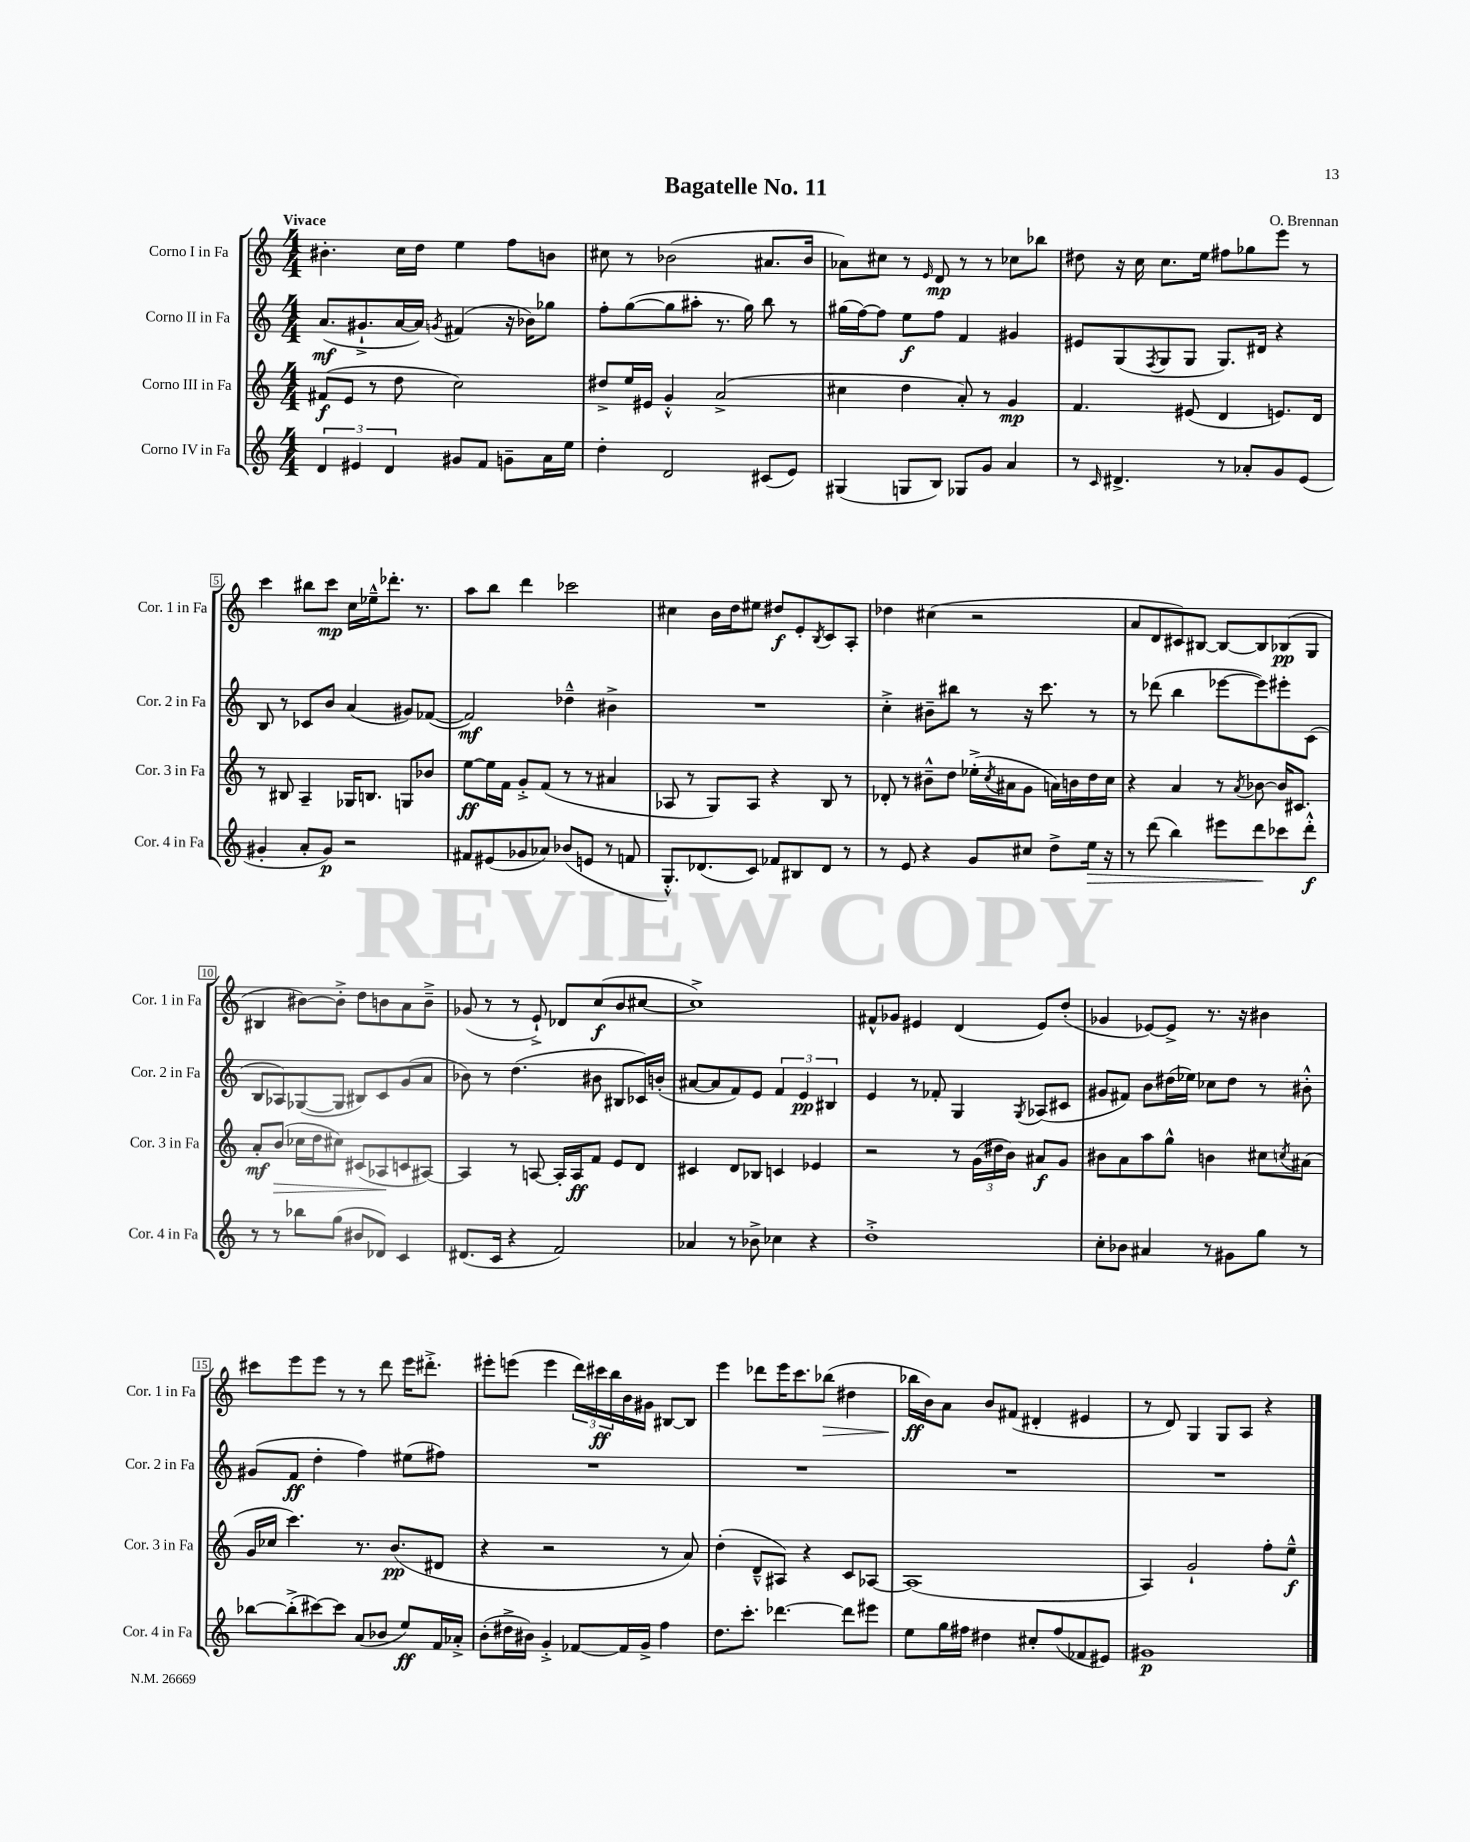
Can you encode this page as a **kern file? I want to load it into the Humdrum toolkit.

**kern	**kern	**kern	**kern
*staff4	*staff3	*staff2	*staff1
*clefG2	*clefG2	*clefG2	*clefG2
*k[]	*k[]	*k[]	*k[]
*M4/4	*M4/4	*M4/4	*M4/4
6d/	(8f#/L	(8.a/L	4.b#'\
.	8e/J	.	.
6e#/	.	.	.
.	.	8.g#`^/	.
.	8r	.	.
6d/	.	.	.
.	8dd\	[16a/L	16cc\LL
.	.	16a/]JJ)	16dd\JJ
.	.	8qg/	.
8g#/L	2cc\)	(4f#/	4ee\
8f/J	.	.	.
8g~\L	.	16r	8ff\L
.	.	16b-\LK)	.
16a\L	.	8gg-\J	8b\J
16ee\JJ	.	.	.
=	=	=	=
4dd'\	8dd#^/L	8ff'\L	8cc#\
.	16ee/L	([8gg\	8r
.	16e#/JJ	.	.
2d/	4g'^^/	8gg\]	(2b-\
.	.	8aa#'\J	.
.	(2a^/	8.r	.
.	.	16gg\)	.
(8c#/L	.	8bb\	8.a#/L
8e/J)	.	8r	.
.	.	.	16b-/Jk
=	=	=	=
(4G#/	4cc#\	(16gg#\LL	8a-\L)
.	.	[16ff\J)	.
.	.	8ff\]J	8cc#\J
8G/L	4dd\	8ee\L	8r
.	.	.	16qqe/
8B/J)	.	8ff\J	8d/
8G-/L	8a'/)	4f/	8r
8g/J	8r	.	8r
4a/	4g/	4g#/	8cc-\L
.	.	.	8bb-\J
=	=	=	=
8r	4.f/	8e#/L	8dd#\
16qqc/	.	.	.
4.d#^/	.	(8G/	16r
.	.	.	16cc\
.	.	8qF/	.
.	.	8G/	8.cc\L
.	(8e#/	8G/J	.
.	.	.	16ee\Jk
8r	4d/	8.G/L)	8ff#\L
8a-'/L	.	.	8gg-\
.	.	16d#/Jk	.
8g/	8.e/L)	4r	8eee\J
(8e/J	.	.	8r
.	16d/Jk	.	.
=	=	=	=
4g#'/	8r	8B/	4ccc\
.	8B#/	8r	.
8a'/L	4A~/	8c-/L	8bb#\L
8g#/J)	.	8b/J	8ccc\J
2r	16G-/LK	(4a/	16cc\LL
.	8.B/J	.	16ee-~^^\J
.	.	.	8.ddd-'\J
.	8G/L	8g#/L)	.
.	.	.	8.r
.	8b-/J	([8f-/J	.
=	=	=	=
8f#/L	[8ee\L	2f-/])	8aa\L
(8e#/	16ee\]L	.	8bb\J
.	16f\JJ	.	.
8g-/	8g'^/L	.	4ddd\
8a-/J)	(8f/J	.	.
(8b-/L	8r	4dd-~^^\	2ccc-\
8e/J	8r	.	.
8r	4a#/	4b#^\	.
8f/	.	.	.
=	=	=	=
8.G'^^/L)	8A-/	1r	4cc#\
.	8r	.	.
(8.d-/	.	.	.
.	8G/L)	.	16b\LL
.	.	.	16dd\J
8c/J)	8A-/J	.	8ee#\J
8f-/L	4r	.	8dd#/L
8B#/	.	.	8e'/
.	.	.	8qB/
8d-/J	8B/	.	8c/
8r	8r	.	8A'/J
=	=	=	=
8r	8d-'/	4cc'^\	4dd-\
8e/	8r	.	.
4r	8b#~^^\L	8b#~\L	(4cc#\
.	8dd\J	8bb#\J	.
8g/L	(16ee-'^\LL	8r	2r
.	8qcc/	.	.
.	16a#\J	.	.
8cc#/J	8g\J	16r	.
.	.	8.ccc\	.
8dd^\L	16a\LL)	.	.
.	16b\	.	.
16ee\Jk	16dd\	8r	.
16r	16cc\JJ	.	.
=	=	=	=
8r	4r	8r	8a/L
(8ddd\	.	(8ddd-\	8d/
4bb\)	4a/	4bb\	8c#/)
.	.	.	[8B#/J
8eee#\L	8r	[8eee-\L	8B#/_L
.	8qa/	.	.
8ddd\	[8b-\	8eee-\])	8B#/]
8ccc-\	16b-/]LK	8eee#'\	(8B-/
.	8.c#/J	.	.
8ddd'^^\J	.	(8c\J	8G/J
=	=	=	=
8r	8a'/L	8B/L	4B#/
8r	(8b/J	8A-/)	.
8bb-\L	16cc-\LL	([8G-/	[8b#\L)
.	16dd\J	.	.
(8gg\J	8cc#\J)	8G-/]J	8b#'^\]J
8b#/L	(8c#/L	8B#/L)	8dd\L
8d-/J)	8A-/	8c/	8b\
4c/	8c/	(8g/	8a\
.	[8A#/J)	8a/J	8b~^\J
=	=	=	=
(8.d#/L	4A#/]	8b-\)	(8g-/
.	.	8r	8r
16c/Jk	.	.	.
4r	8r	(4.dd\	8r
.	[8A/	.	8e`^/)
2f/)	16A'/]LL	.	8d-/L
.	16A/J	.	.
.	8f/J	8b#\	(8cc/
.	8e/L	8B#/L	8b/
.	8d/J	16c-/L)	[8cc#/J
.	.	(16b'/JJ	.
=	=	=	=
4a-/	4c#/	[8a#/L	1cc#^])
.	.	8a#/]	.
8r	8d/L	8f/)	.
8b-^\	8B-/J	8e/J	.
4cc-\	4c/	6f/	.
.	.	6e/	.
4r	4e-/	.	.
.	.	6B#/	.
=	=	=	=
1dd'^	2r	4e/	8f#^^/L
.	.	.	8g-/J
.	.	8r	4e#/
.	.	8f-'/	.
.	8r	4G/	(4d/
.	(24g\LL	.	.
.	24dd#\	.	.
.	24b\JJ)	.	.
.	.	8qG/	.
.	8a#/L	(8A-/L	8e#/L)
.	8g/J	8c#/J	(8dd'/J
=	=	=	=
8cc'\L	8b#\L	8g#/L	4g-/
8b-\J	8a\	8f#/J)	.
4a#/	8aa\	8b\L	[8e-/L)
.	8gg^^\J	(16dd#\L	8e-^/]J
.	.	16ee-\JJ)	.
8r	4b\	8cc-\L	8.r
8g#\L	.	8dd#\J	.
.	.	.	16r
8gg\J	8cc#\L	8r	4b#\
.	8qcc/	.	.
8r	(8a#\J	8b#'^^\	.
=	=	=	=
[8bb-\L	16g/LL	(8g#/L	8ccc#\L
.	16cc-/JJ	.	.
(8bb-'^\]	4.ccc\)	8f/J	8eee\
[8ccc#\)	.	4dd'\	8eee\J
8ccc#\]J	.	.	8r
(8a/L	8.r	4ff\)	8r
8b-/J	.	.	8ddd\
.	(8.b/L	.	.
8ee/L)	.	(8ee#\L	16eee\LK
.	.	.	8.ddd#'^\J
16f/L	8d#/J	8ff#\J)	.
16a-'^/JJ	.	.	.
=	=	=	=
(8b'\L	4r	1r	8eee#'\L
16dd#^\L	.	.	(8eee\J
16b#\JJ)	.	.	.
4g'^/	2r	.	4eee\
[8f-/L	.	.	24ddd\LL)
.	.	.	24ccc#\
.	.	.	24bb\
16f-/]L	.	.	16b\
16g^/JJ	.	.	16g#\JJ
4ff\	8r	.	[8B#/L
.	8a/)	.	8B#/]J
=	=	=	=
8.dd\L	(4dd'\	1r	4eee\
8.ccc'\J	.	.	.
.	8d~^^/L	.	8ddd-\L
[4.ddd-\	8A#/J)	.	16eee\K
.	.	.	8.ccc\
.	4r	.	.
.	.	.	(8bb-\J
8ddd-\]L	8c/L	.	4dd#\
8eee#\J	[8A-/J	.	.
=	=	=	=
8ee\L	(1A-]	1r	16bb-\LL
.	.	.	16b\J)
16gg\L	.	.	8a\J
16ff#\JJ	.	.	.
4dd#\	.	.	8b/L
.	.	.	(8f#/J
8cc#'/L	.	.	4d#'/
(8ff#/	.	.	.
8f-/	.	.	4e#/
8e#/J)	.	.	.
=	=	=	=
1g#	4A/)	1r	8r
.	.	.	8d/)
.	2g`/	.	4G/
.	.	.	8G/L
.	.	.	8A/J
.	8ff'\L	.	4r
.	8ee~^^\J	.	.
==	==	==	==
*-	*-	*-	*-
